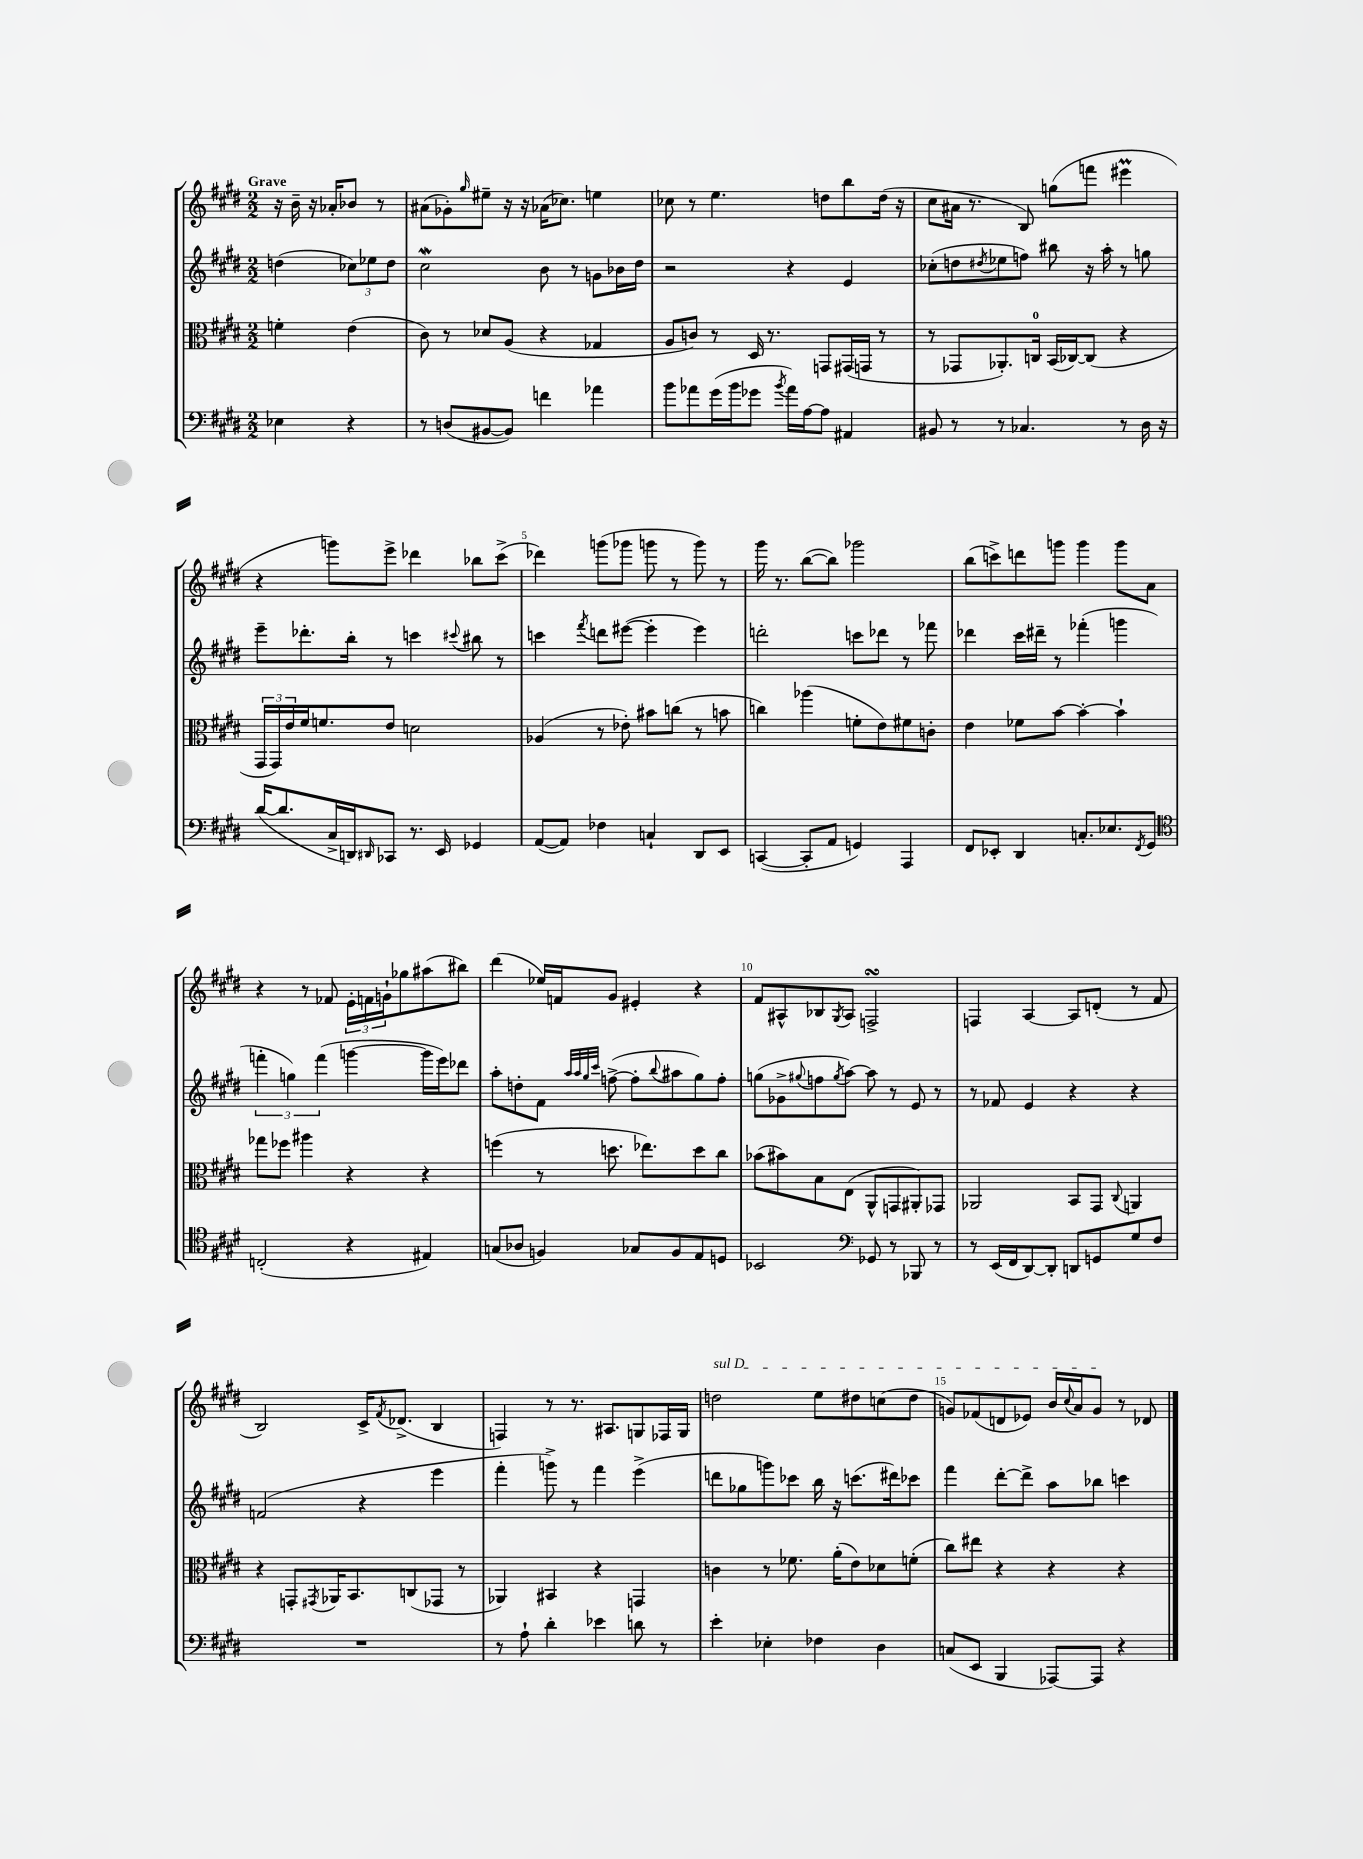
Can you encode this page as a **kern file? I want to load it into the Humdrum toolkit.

**kern	**kern	**kern	**kern
*part4	*part3	*part2	*part1
*staff4	*staff3	*staff2	*staff1
*clefF4	*clefC3	*clefG2	*clefG2
*k[f#c#g#d#]	*k[f#c#g#d#]	*k[f#c#g#d#]	*k[f#c#g#d#]
*M2/2	*M2/2	*M2/2	*M2/2
=	=	=	=
!	!	!	!LO:TX:a:B:t=Grave
4E-X\	4fn'\	(4ddn\	16r
.	.	.	16b~\
.	.	.	16r
.	.	.	16a-X'/KL
4r	(4e\	12cc-X\L)	8b-X/J
.	.	12ee-X\	.
.	.	.	8r
.	.	12dd\J	.
=1	=1	=1	=1
8r	8c#\)	2cc#W\	(8a#X\L
(8Dn/L	8r	.	8g-X'\)
.	.	.	16qqgg#/
[8BB#X/	8d-X/L	.	8ee#X~\J
8BB#/J])	(8A/J	.	16r
.	.	.	16r
4fn\	4r	8b\	(16a-X\KL
.	.	.	8.cc-X\J)
.	.	8r	.
4a-X\	4G-X/	8gn\L	4een\
.	.	16b-X\L	.
.	.	16dd#\JJ	.
=2	=2	=2	=2
8b\L	8A/L	2r	8cc-X\
8a-X\	8cn/J)	.	8r
(16g#\L	8r	.	4.ee\
16b\J	.	.	.
8g-X\J	16D#/	.	.
.	8.r	.	.
8qb/	.	.	.
16a-\LL)	.	4r	.
[16A\J	.	.	.
8A\J]	8GGn/L	.	8ddn\L
4AA#X/	(16GG#X/L	4e/	8bb\
.	16GGn/JJ	.	.
.	8r	.	(16dd\Jk
.	.	.	16r
=3	=3	=3	=3
8BB#X/	8r	(8cc-X'\L	8cc#\L
8r	8GG-X/L	8ddn\	16a#X\Jk
.	.	.	8.r
.	.	8qdd#X/	.
8r	8.AA-X'/)	8ee-X\	.
4.C-X/	.	8ffn\J)	8B/)
.	16Cn/Jk	.	.
.	(16BB/LL	8bb#X\	(8ggn\L
.	[16C-X/J)	.	.
.	(8C-/J]	16r	8fffn\J
.	.	16aa'\	.
8r	4r	8r	4eee#Xm\
16D#\	.	8ggn\	.
16r	.	.	.
!!LO:LB:g=z
=4	=4	=4	=4
([16d#/KL	24GG#/LL	8eee~\L	4r
.	24GG#/)	.	.
8.d#/]	.	.	.
.	24e/	.	.
.	16f#/J	8.ddd-X'\	.
.	8.fn/	.	.
16C#^/L	.	.	8gggn\L)
16DDn/J)	.	16bb'\Jk	.
16qqDD#X/	.	.	.
8CC-X/J	8e/J	8r	8eee^\J
8.r	2dn\	4cccn\	4ddd-X\
16EE/	.	.	.
.	.	8qqccc#X/	.
4GG-X/	.	8bb#X\	8bb-X\L
.	.	8r	(8ccc#^\J
=5	=5	=5	=5
([8AA/L	(4A-X/	4cccn\	4ddd-X\)
8AA/J])	.	.	.
.	.	8qfff#/	.
4F-X\	8r	8dddn\L	(8gggn\L
.	8e-X'\)	([8eee#X\J	8ggg-X\J
4Cn`/	8b#X\L	4eee#'\]	8gggn\
.	(8ccn\J	.	8r
8DD#/L	8r	4eee#\)	8ggg\)
8EE/J	8bn\	.	8r
=6	=6	=6	=6
([4CCn/	4ccn\)	2dddn'\	16ggg#\
.	.	.	8.r
8CC'/L]	(4aa-X\	.	([8bb\L
8AA/J	.	.	8bb\J])
4GGn/)	8fn'\L	8cccn\L	2ggg-X\
.	8e\)	8ddd-X\J	.
4AAA/	8f#X\	8r	.
.	8cn'\J	8fff-X\	.
=7	=7	=7	=7
8FF#/L	4e\	4ddd-X\	(8bb\L
8EE-X'/J	.	.	8cccn^\)
4DD#/	8f-X\L	16ccc#\LL	8dddn\
.	.	16ddd#X~\JJ	.
.	[8b\J	8r	8gggn\J
8.Cn'/L	4b'\_	(4fff-X'\	4ggg\
8.E-X/	.	.	.
.	4b`\]	4gggn\	8ggg\L
8qFF#/	.	.	.
8GG#/J	.	.	8a\J
!!LO:LB:g=z
=8	=8	=8	=8
*clefC4	*	*	*
(2Cn'/	8gg-X\L	6fffn'\	4r
.	8ff-X\J	.	.
.	.	6ggn\)	.
.	4aa#X\	.	8r
.	.	(6fff\	.
.	.	.	8f-X/
4r	4r	[4gggn\	24e'\LL
.	.	.	24fn\
.	.	.	24gn`\J
.	.	.	8gg-X\
4E#X/)	4r	16ggg\LL]	(8aa#X\
.	.	16eee\J)	.
.	.	8ddd-X\J	8bb#X\J)
=9	=9	=9	=9
(8Gn/L	(4ffn\	8aa'\L	(4ddd#\
8A-X/J	.	8ddn'\	.
4Fn/)	8r	8f#\J	16ee-X/LL)
.	.	.	16fn/J
.	.	32qqaa/LLL	.
.	.	32qqaa/	.
.	.	32qqgg#/	.
.	.	32qqccc#/JJJ	.
.	8.ddn\	([8ffn^\	8g#/J
8G-X/L	.	8ff'\L]	4e#X'/
.	8.ee-X\L)	.	.
.	.	8qqbb/	.
8F/	.	8aa#X\	.
8E/	8dd\	8gg#\)	4r
8Dn/J	8cc#\J	8ff'\J	.
=10	=10	=10	=10
2BB-X/	(8b-X\L	(8ggn\L	8f#/L
.	8b#X\)	8g-X^\	8A#X^^/
.	.	8qqgg#X/	.
.	8B\	8ffn\	8B-X/
.	.	8qgg#/	8qG#/
.	(8E\J	[8aa\J)	8A#/J
*clefF4	*	*	*
8GG-X/	8AA^^/L	8aa\]	2FnsSSs^/
8r	8GGn/	8r	.
8BBB-X/	8AA#X'/)	8e/	.
8r	8GG-X/J	8r	.
=11	=11	=11	=11
8r	2AA-X/	8r	4Fn/
(16EE/LL	.	8f-X/	.
16FF#/J	.	.	.
[8DD#/)	.	4e/	[4A/
8DD#'/J]	.	.	.
8DDn/L	8BB/L	4r	8A/L]
8GGn/	8GG#/J	.	(8dn'/J
.	8qqC#/	.	.
8G#/	4AAn/	4r	8r
8F#/J	.	.	8f#/
!!LO:LB:g=z
=12	=12	=12	=12
1r	4r	(2fn/	2B/)
.	8GGn'/L	.	.
.	8qGG#X/	.	.
.	16AA-X/K	.	.
.	8.BB/	.	.
.	.	4r	16c#^/KL
.	.	.	8qf#/
.	.	.	(8.d-X^/J
.	(8Cn/	.	.
.	8GG-X/J	4eee\	4B/
.	8r	.	.
=13	=13	=13	=13
8r	4AA-X/)	4fff#'\	4Fn/)
8A`\	.	.	.
4d#'\	4BB#X/	8gggn^\)	8r
.	.	8r	8.r
4e-X\	4r	4fff#\	.
.	.	.	8.A#X/L
8dn\	4GGn/	(4eee^\	8Gn/
8r	.	.	16F-X/L
.	.	.	16G/JJ
=14	=14	=14	=14
!	!	!	!LO:TX:a:i:t=sul D
4e'\	4cn\	8dddn\L	2ddn\
.	.	8gg-X\	.
4E-X'\	8r	8gggn\)	.
.	8.f-X\	8ccc-X\J	.
4F-X\	.	16bb\	8ee\L
.	(16a'\KL	16r	.
.	8e\)	(8.cccn\L	8dd#X\
4D#\	8d-X\	.	(8ccn\
.	.	16ddd#X\k)	.
.	(8fn'\J	8ccc-X\J	8dd#\J
=15	=15	=15	=15
(8Cn/L	8cc#\L)	4fff#\	8gn/L)
8EE/J	8ee#X\J	.	(8f-X/
4BBB/	4r	[8ddd#'\L	8dn/
.	.	8ddd#^\J]	8e-X/J)
[8AAA-X/L)	4r	8aa\L	16b/LL
.	.	.	8qqcc#/
.	.	.	16a/J
8AAA-/J]	.	8bb-X\J	8g/J
4r	4r	4cccn\	8r
.	.	.	8d-X/
==	==	==	==
*-	*-	*-	*-
